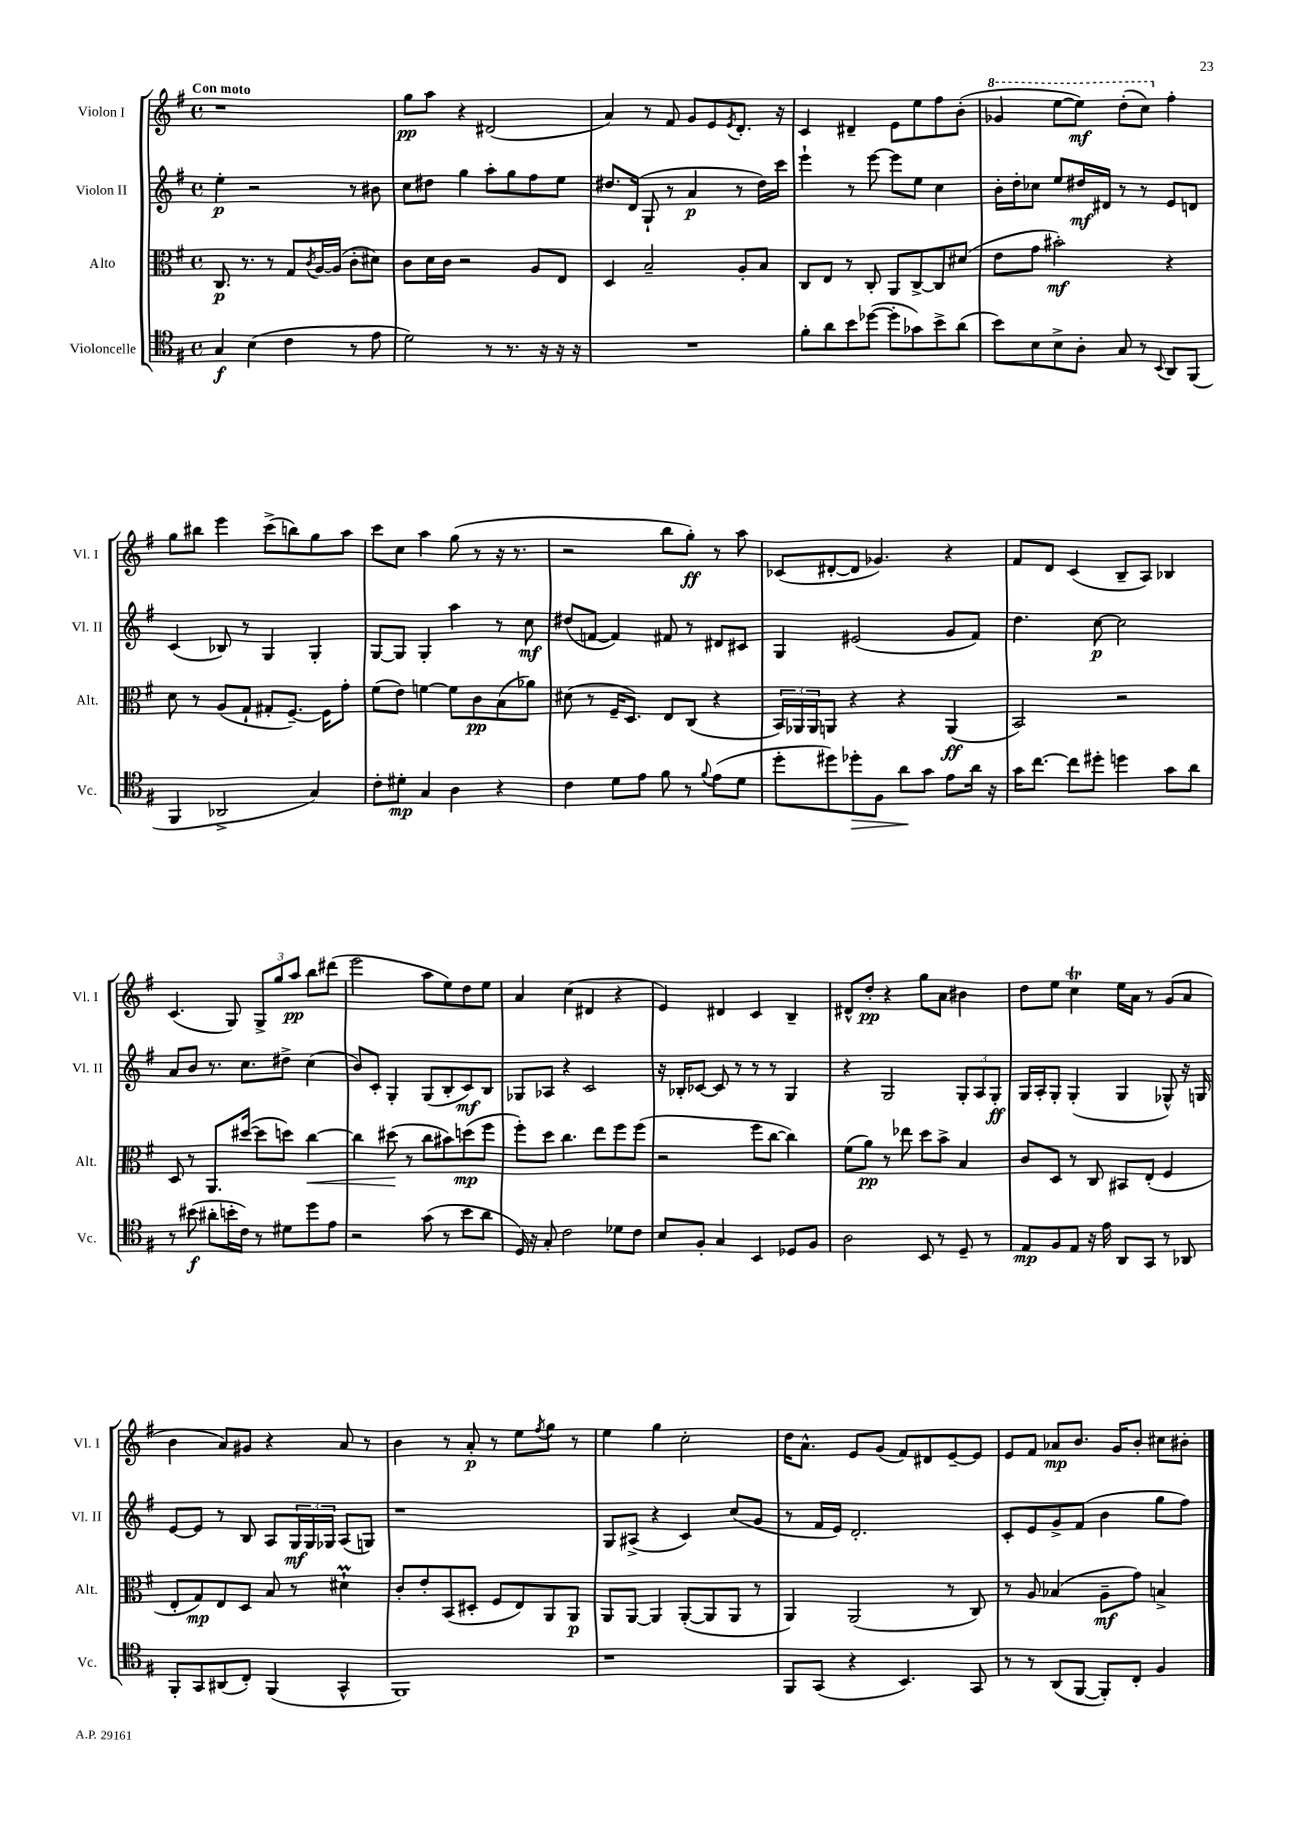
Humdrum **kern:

**kern	**kern	**kern	**kern
*staff4	*staff3	*staff2	*staff1
*clefC4	*clefC3	*clefG2	*clefG2
*k[f#]	*k[f#]	*k[f#]	*k[f#]
*M4/4	*M4/4	*M4/4	*M4/4
*met(c)	*met(c)	*met(c)	*met(c)
4G	8.C	4ee'	1r
.	8.r	.	.
(4B	.	2r	.
.	8r	.	.
4c	8G	.	.
.	8qc	.	.
.	[16A	.	.
.	(16A]	.	.
8r	8c'	8r	.
8e	8d#)	8b#	.
=	=	=	=
2d)	8c	8cc	8gg
.	16d	8dd#	8aa
.	16c	.	.
.	2r	4gg	4r
8r	.	8aa'	(2d#
8.r	.	8gg	.
.	8A	8ff#	.
16r	.	.	.
16r	8E	8ee	.
16r	.	.	.
=	=	=	=
1r	4D	8.dd#	4a)
.	.	(16d	.
.	2B~	8G`	8r
.	.	8r	8f#
.	.	4a	8g
.	.	.	8e
.	.	.	8qe
.	8A'	8r	8.d'
.	8B	16dd#)	.
.	.	16ccc	16r
=	=	=	=
8f#'	8C	4eee`	4c
8a	8E	.	.
8b	8r	8r	4d#~
([8dd-	8C'	[8eee	.
8dd-']	8AA	8eee]	8e
8g-)	[8C^	8ee	8ee
8b^	8C]	4cc	8ff#
(8a	(8d#	.	(8b'
=	=	=	=
8b)	8e	16b'	4gg-
.	.	16dd'	.
8B	8g	8cc-	.
8B^	2b#')	8ee	[8eee
8A'	.	16dd#	8eee])
.	.	16d#	.
8G	.	8r	(8ddd'
8r	.	8r	8ccc)
8qqBB	.	.	.
8AA	4r	8e	4ff#'
(8FF#	.	8d	.
=	=	=	=
4FF#	8d	(4c	8gg
.	8r	.	8bb#
2AA-^	(8A	8B-)	4eee
.	8G`	8r	.
.	8G#'	4G	(8ccc^
.	[8.F#~)	.	8bb)
4G)	.	4G'	8gg
.	16F#]	.	.
.	8g'	.	8aa
=	=	=	=
8c'	(8f#	[8G	8ccc
8d#'	8e)	8G]	8cc
4G	[4f	4G'	4aa
4A	8f]	4aa	(8gg
.	8c	.	8r
4r	(8B	8r	16r
.	.	.	8.r
.	8a-)	8cc	.
=	=	=	=
4c	(8d#	(8dd#	2r
.	8r	[8f	.
8d	16F#~	4f])	.
.	8.D)	.	.
8e	.	.	.
8f#	8E	8f#	8bb
8r	(8C	8r	8gg')
8qqf#	.	.	.
(8e	4r	8d#	8r
8d	.	8c#	8aa
=	=	=	=
8dd'	24BB)	4G	(8c-
.	24AA-	.	.
.	24AA-	.	.
8dd#)	8AA	.	[8d#'
8dd-'	4r	(2e#	8d#]
8F#	.	.	4.g-)
8a	4r	.	.
8g	.	.	.
8e	(4AA	8g	4r
16a	.	8f#)	.
16r	.	.	.
=	=	=	=
16g	2BB)	4.dd	8f#
[8.cc	.	.	.
.	.	.	8d
8cc]	.	.	(4c
8dd#'	.	[8cc	.
4dd	2r	2cc]	8B~
.	.	.	8A)
8g	.	.	4B-
8a	.	.	.
=	=	=	=
8r	8D	8a	(4.c
(8b#	8r	8b	.
8a#'	8.AA	8.r	.
16b'	.	.	8G)
16c)	([16dd#	8.cc	.
8r	8dd#]	.	12G^
.	.	.	12gg
8d#	8dd)	8dd#^	.
.	.	.	12aa
8dd	[4cc	(4cc	8bb
8e	.	.	(8ddd#
=	=	=	=
2r	4cc]	8b)	2eee
.	.	8c'	.
.	(8dd#	4G'	.
.	8r	.	.
(8g	8cc	(8G	8aa
8r	8b#)	8B'	8ee)
8b	(8dd	8c)	8dd
8a	8ff#	8B	8ee
=	=	=	=
16D)	8ff#')	8G-	4a
16r	.	.	.
8G'	8dd	8A-	.
2c	4.cc	4r	(4cc
.	.	2c	4d#
.	8ee	.	.
8d-	8ff#	.	4r
8c	(8ff#	.	.
=	=	=	=
8B	2r	16r	4e)
.	.	16B-'	.
8F#'	.	[8c-	.
4G	.	8c-]	4d#
.	.	8r	.
4BB	8ff#	8r	4c
.	[8cc	8r	.
8D-	4cc])	4G	4B~
8F#	.	.	.
=	=	=	=
2A	(8f#	4r	8d#^^
.	8a)	.	8dd'
.	8r	2G	4r
.	8ee-	.	.
8BB	8dd	.	8gg
8r	8b^	.	8a
8D~	4B	12G'	4b#
.	.	12A	.
8r	.	.	.
.	.	12G'	.
=	=	=	=
8E	8c	16G	8dd
.	.	16A'	.
8F#	8D	8G'	8ee
8E	8r	(4G'	4cc
16r	8C	.	.
16e	.	.	.
8AA	8BB#	4G	16ee
.	.	.	16a
8GG	(8E'	.	8r
8r	4F#	8G-^^)	(8g
8AA-	.	16r	8a
.	.	16G	.
=	=	=	=
8FF#'	8E'	[8e	4b
8GG	8G)	8e]	.
(8AA#	8E	8r	8a)
8C')	8D	8B	8g#
(4FF#	8B	8A	4r
.	8r	24G	.
.	.	24G	.
.	.	24G-	.
4GG^^	4d#`	(8A	8a
.	.	8G)	8r
=	=	=	=
1FF#)	8c'	1r	4b
.	8e'	.	.
.	(8BB	.	8r
.	8D#'	.	8a'
.	8F#	.	8r
.	8E)	.	8ee
.	.	.	8qff#
.	8AA	.	8gg
.	8AA	.	8r
=	=	=	=
1r	8AA	8G	4ee
.	[8AA	(8A#^	.
.	4AA]	4r	4gg
.	([8AA'	4c)	2cc'
.	8AA]	.	.
.	8AA	(8cc	.
.	8r	8g	.
=	=	=	=
8FF#	4AA)	8r	16dd
.	.	.	8.a^^
(8GG	.	16f#	.
.	.	16e)	.
4r	(2AA	2.d'	8e
.	.	.	(8g
4.BB)	.	.	8f#)
.	.	.	8d#
.	8r	.	[8e~
8GG	8C)	.	8e]
=	=	=	=
8r	8r	8c'	8e
8r	8A	8e	8f#
(8AA	(4B-	8g^	8a-
[8FF#	.	(8f#	8.b
8FF#'])	8A~	4b	.
.	.	.	16g
8C'	8g)	.	8b'
4F#	4B^	8gg	8cc#
.	.	8ff#)	8b#'
==	==	==	==
*-	*-	*-	*-
